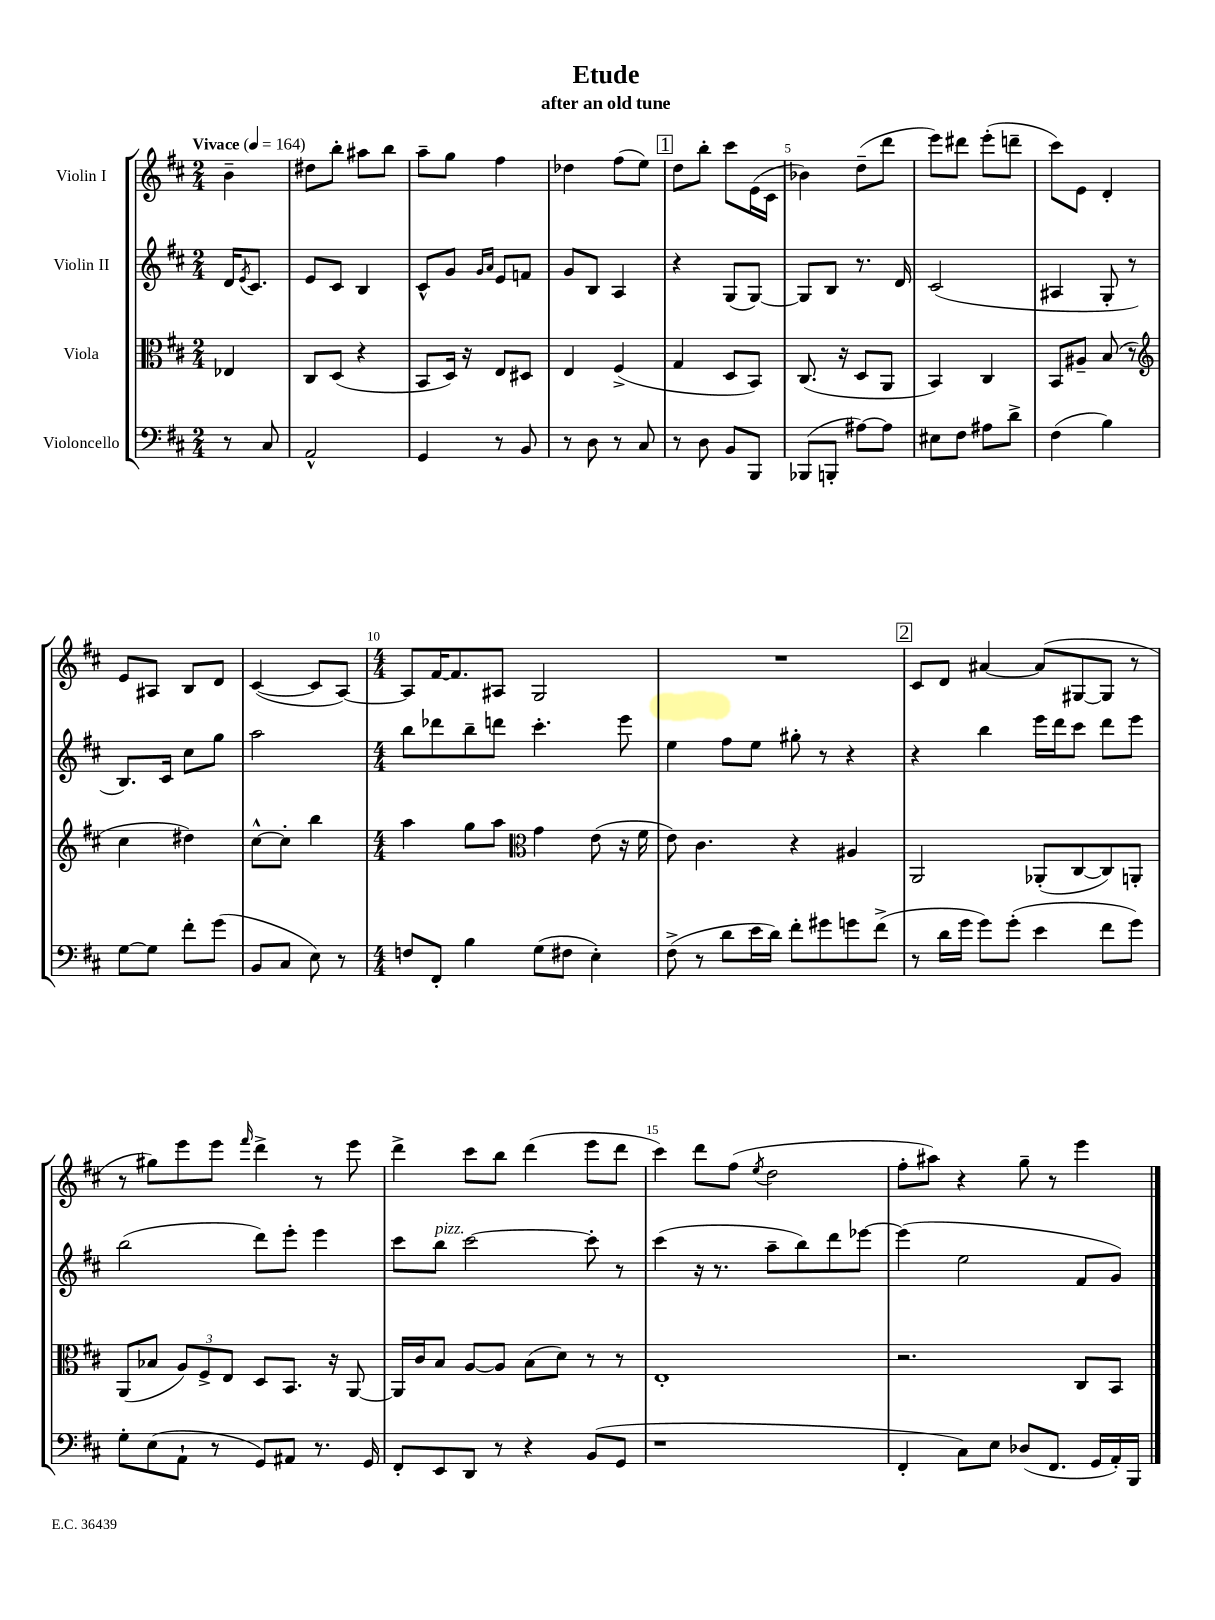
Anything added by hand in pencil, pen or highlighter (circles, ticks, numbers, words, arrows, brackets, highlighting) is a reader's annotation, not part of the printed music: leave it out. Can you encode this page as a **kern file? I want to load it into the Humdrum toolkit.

**kern	**kern	**kern	**kern
*part4	*part3	*part2	*part1
*staff4	*staff3	*staff2	*staff1
*I"Violoncello	*I"Viola	*I"Violin II	*I"Violin I
*clefF4	*clefC3	*clefG2	*clefG2
*k[f#c#]	*k[f#c#]	*k[f#c#]	*k[f#c#]
*M2/4	*M2/4	*M2/4	*M2/4
*MM164	*MM164	*MM164	*MM164
=	=	=	=
!	!	!	!LO:TX:a:B:t=Vivace
8r	4E-X/	16d/KL	4b~\
.	.	8qe/	.
.	.	8.c#/J	.
8C#/	.	.	.
=1	=1	=1	=1
2AA^^/	8C#/L	8e/L	8dd#X\L
.	(8D/J	8c#/J	8bb'\J
.	4r	4B/	8aa#X\L
.	.	.	8bb\J
=2	=2	=2	=2
4GG/	8BB/L	8c#^^/L	8aa~\L
.	16D/Jk)	8g/J	8gg\J
.	16r	.	.
.	.	16qqg/LL	.
.	.	16qqa/JJ	.
8r	8E/L	8e/L	4ff#\
8BB/	8D#X/J	8fn/J	.
=3	=3	=3	=3
8r	4E/	8g/L	4dd-X\
8D\	.	8B/J	.
8r	(4F#^/	4A/	(8ff#\L
8C#/	.	.	8ee\J)
!!LO:REH:place=s1:t=1
=4	=4	=4	=4
8r	4G/	4r	8dd\L
8D\	.	.	8bb'\J
8BB/L	8D/L	(8G/L	8ccc#\L
8BBB/J	8BB/J)	[8G/J)	(16e\L
.	.	.	16c#\JJ
=5	=5	=5	=5
(8BBB-X/L	(8.C#/	8G/L]	4b-X\)
8BBBn'/J	.	8B/J	.
.	16r	.	.
[8A#X\L)	8D/L	8.r	(8dd~\L
8A#\J]	8AA/J	.	8ddd\J
.	.	16d/	.
=6	=6	=6	=6
8E#X\L	4BB/)	(2c#/	8eee\L)
8F#\J	.	.	8ddd#X\J
8A#X\L	4C#/	.	(8eee'\L
8d^\J	.	.	8dddn~\J
=7	=7	=7	=7
(4F#\	8BB/L	4A#X/	8ccc#\L)
.	8A#X~/J	.	8e\J
4B\)	(8B/	8G'/	4d'/
.	8r	8r	.
!!LO:LB:g=z
=8	=8	=8	=8
*	*clefG2	*	*
[8G\L	4cc#\	8.B/L)	8e/L
8G\J]	.	.	8A#X/J
.	.	16c#/Jk	.
8f#'\L	4dd#X\)	8cc#\L	8B/L
(8g\J	.	8gg\J	8d/J
=9	=9	=9	=9
8BB/L	[8cc#^^\L	2aa\	([4c#/
8C#/J	8cc#'\J]	.	.
8E\)	4bb\	.	8c#/L]
8r	.	.	[8A/J)
=10	=10	=10	=10
*M4/4	*M4/4	*M4/4	*M4/4
8Fn/L	4aa\	8bb\L	8A/L]
8FF#'/J	.	8ddd-X\	[16f#/K
.	.	.	8.f#/]
4B\	8gg\L	8bb~\	.
.	8aa\J	8dddn\J	8A#X/J
*	*clefC3	*	*
(8G\L	4g\	4.ccc#'\	2G/
8F#X\J	.	.	.
4E'\)	(8e\	.	.
.	16r	8eee\	.
.	16f#\	.	.
=11	=11	=11	=11
(8F#^\	8e\)	4ee\	1r
8r	4.c#\	.	.
8d\L	.	8ff#\L	.
16e\L	.	8ee\J	.
16d\JJ)	.	.	.
8f#'\L	4r	8gg#X'\	.
8g#X\	.	8r	.
8gn\	4A#X/	4r	.
(8f#^\J	.	.	.
!!LO:REH:place=s1:t=2
=12	=12	=12	=12
8r	2AA/	4r	8c#/L
16d\LL	.	.	8d/J
16g\JJ	.	.	.
8g\L)	.	4bb\	[4a#X/
(8g'\J	.	.	.
4e\	(8AA-X'/L	16eee\LL	(8a#/L]
.	.	16ddd\J	.
.	[8C#/	8ccc#\J	[8G#X/
8f#\L	8C#/])	8ddd\L	8G#/J]
8g\J)	8AAn'/J	8eee\J	8r
!!LO:LB:g=z
=13	=13	=13	=13
8G'\L	(8AA/L	(2bb\	8r
(8E\	8B-X/J	.	8gg#X\L)
8AA`\J	12A/L)	.	8eee\
.	12F#^/	.	.
8r	.	.	8eee\J
.	12E/J	.	.
.	.	.	16qqfff#/
8GG/L)	8D/L	8ddd\L)	4ddd^\
8AA#X/J	8.BB/J	8eee'\J	.
8.r	.	4eee\	8r
.	16r	.	.
.	[8AA/	.	8eee\
16GG/	.	.	.
=14	=14	=14	=14
8FF#'/L	16AA/LL]	8ccc#\L	4ddd^\
.	16c#/J	.	.
!	!	!LO:TX:a:i:t=pizz.	!
8EE/	8B/J	8bb\J	.
8DD/J	[8A/L	[2ccc#\	8ccc#\L
8r	8A/J]	.	8bb\J
4r	(8B\L	.	(4ddd\
.	8d\J)	.	.
(8BB/L	8r	8ccc#'\]	8eee\L
8GG/J	8r	8r	8ddd\J
=15	=15	=15	=15
1r	1E'	(4ccc#\	4ccc#\)
.	.	16r	8ddd\L
.	.	8.r	.
.	.	.	(8ff#\J
.	.	.	8qee/
.	.	8aa~\L	2dd\
.	.	8bb\)	.
.	.	8ddd\	.
.	.	[8eee-X\J	.
=16	=16	=16	=16
4FF#'/	2.r	(4eee-\]	8ff#'\L
.	.	.	8aa#X\J)
8C#\L)	.	2ee\	4r
8E\J	.	.	.
(8D-X/L	.	.	8gg~\
8.FF#/J	.	.	8r
.	8C#/L	8f#/L	4eee\
16GG/LL	.	.	.
16AA'/)	8BB/J	8g/J)	.
16BBB/JJ	.	.	.
==	==	==	==
*-	*-	*-	*-
